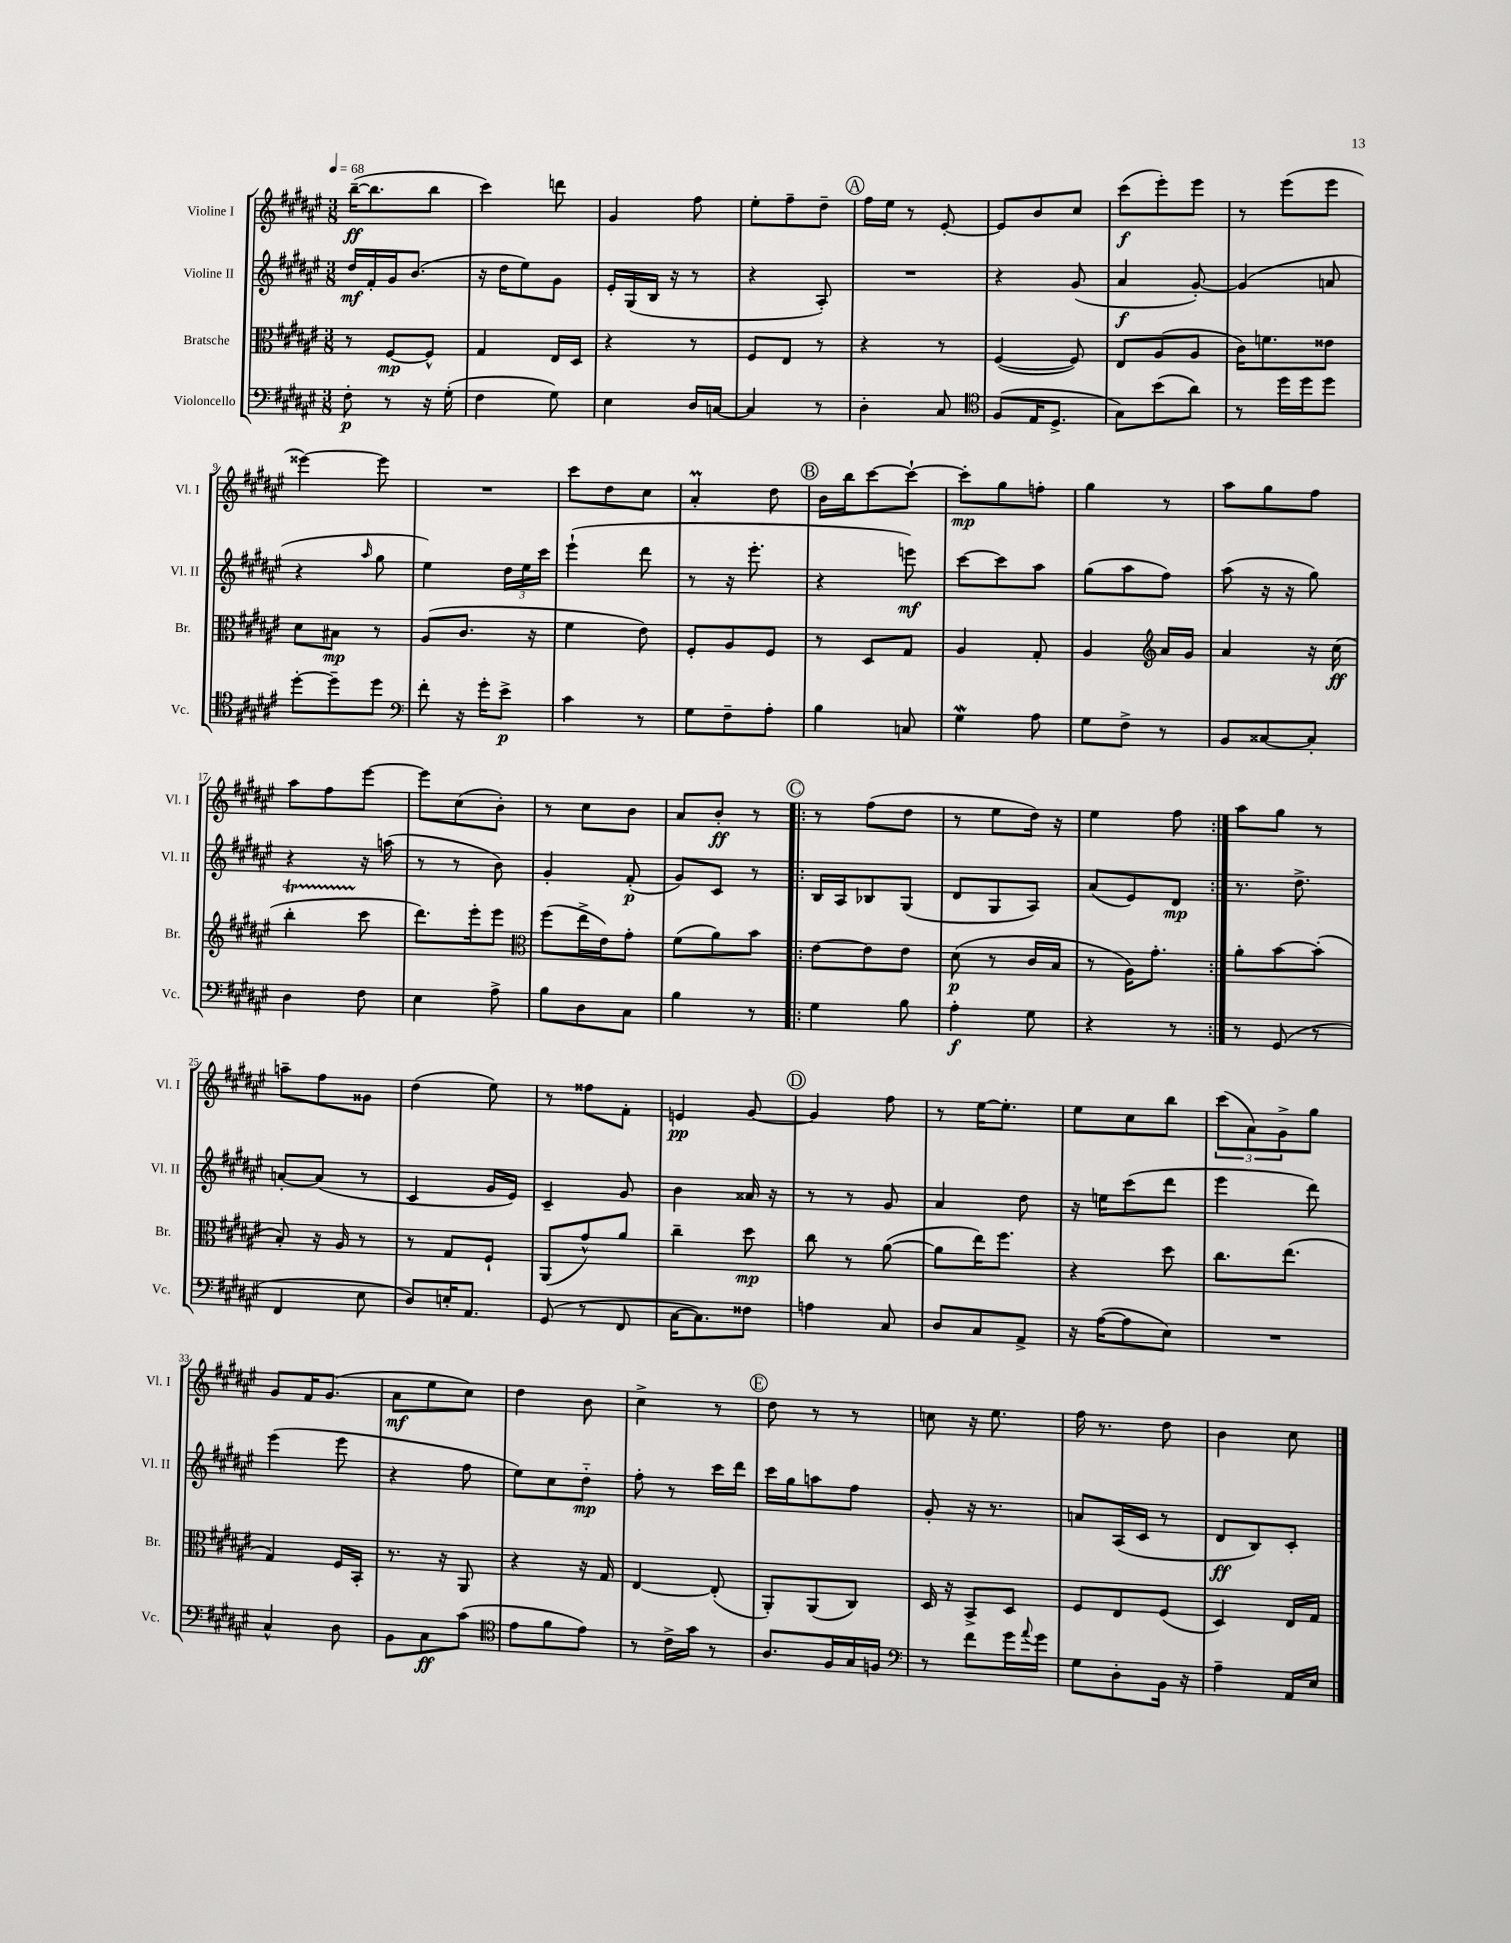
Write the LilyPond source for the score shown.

<<
\new StaffGroup <<
\new Staff = "s0" \with { instrumentName = "Violine I" shortInstrumentName = "Vl. I" } {
    \clef treble \key fis \major \numericTimeSignature \time 3/8 \tempo 4 = 68
    b''16~--\ff( b''8. b''8 |
    cis'''4) d'''8 |
    gis'4 fis''8 |
    eis''8-. fis''8-- dis''8-- |
    \mark \markup { \circle "A" } fis''16 eis''16 r8 eis'8~-. |
    eis'8 b'8 cis''8 |
    cis'''8\f( eis'''8-.) eis'''8 |
    r8 eis'''8( eis'''8 |
    eisis'''4~) eisis'''8 |
    R4. |
    cis'''8 dis''8 cis''8 |
    ais'4-.\prall dis''8 |
    \mark \markup { \circle "B" } b'16 b''16 cis'''8~ cis'''8~-! |
    cis'''8-.\mp gis''8 f''8-. |
    gis''4 r8 |
    ais''8 gis''8 fis''8 |
    ais''8 fis''8 eis'''8~ |
    eis'''8 cis''8( b'8-.) |
    r8 cis''8 b'8 |
    ais'8 b'8-.\ff r8 |
    \repeat volta 2 { \mark \markup { \circle "C" } r8 fis''8( dis''8 |
    r8 eis''8 dis''16) r16 |
    eis''4 fis''8 | }
    ais''8 gis''8 r8 |
    a''8-- fis''8 gisis'8 |
    dis''4( eis''8) |
    r8 fisis''8 fis'8-. |
    e'4\pp gis'8~ |
    \mark \markup { \circle "D" } gis'4 fis''8 |
    r8 eis''16~ eis''8.-. |
    eis''8 cis''8 b''8 |
    \tuplet 3/2 { cis'''8( ais'8) gis'8-> } gis''8 |
    gis'8 fis'16 gis'8.( |
    ais'8\mf eis''8 cis''8) |
    dis''4 b'8 |
    cis''4-> r8 |
    \mark \markup { \circle "E" } dis''8 r8 r8 |
    c''8 r16 eis''8. |
    fis''16 r8. dis''8 |
    b'4 cis''8 \bar "|." |
}
\new Staff = "s1" \with { instrumentName = "Violine II" shortInstrumentName = "Vl. II" } {
    \clef treble \key fis \major \numericTimeSignature \time 3/8
    dis''16\mf fis'16-. gis'16 b'8.( |
    r16 dis''16 eis''8) gis'8 |
    eis'16-. gis16( b16 r16 r8 |
    r4 ais8-.) |
    \mark \markup { \circle "A" } R4. |
    r4 gis'8( |
    ais'4\f gis'8~-.) |
    gis'4( a'8 |
    r4 \grace { ais''16 } gis''8 |
    eis''4) \tuplet 3/2 { dis''16 eis''16 cis'''16 } |
    eis'''4-!( dis'''8 |
    r8 r16 eis'''8.-. |
    \mark \markup { \circle "B" } r4 e'''8\mf) |
    cis'''8~ cis'''8 ais''8 |
    gis''8( ais''8 fis''8) |
    ais''8( r16 r16 gis''8) |
    r4 r16 a''16( |
    r8 r8 b'8) |
    gis'4-. fis'8-.\p( |
    gis'8) cis'8 r8 |
    \repeat volta 2 { \mark \markup { \circle "C" } b16 ais16 bes8 gis8( |
    dis'8 gis8 ais8) |
    ais'8( eis'8) dis'8\mp | }
    r8. dis''8.-> |
    a'8~-. a'8( r8 |
    cis'4 gis'16 eis'16) |
    cis'4-- gis'8 |
    b'4 aisis'16 r16 |
    \mark \markup { \circle "D" } r8 r8 gis'8 |
    ais'4 dis''8 |
    r16 e''16 cis'''8( dis'''8 |
    eis'''4 dis'''8) |
    eis'''4( eis'''8 |
    r4 fis''8 |
    eis''8) cis''8 dis''8-_\mp |
    fis''8-. r8 cis'''16 dis'''16 |
    \mark \markup { \circle "E" } cis'''16 gis''16 a''8 fis''8 |
    gis'8-. r16 r8. |
    a'8 ais16( cis'16 r8 |
    dis'8\ff b8) cis'8-. \bar "|." |
}
\new Staff = "s2" \with { instrumentName = "Bratsche" shortInstrumentName = "Br." } {
    \clef alto \key fis \major \numericTimeSignature \time 3/8
    r8 fis8~\mp fis8-^ |
    gis4 eis16 dis16 |
    r4 r8 |
    fis8 eis8 r8 |
    \mark \markup { \circle "A" } r4 r8 |
    fis4~( fis8) |
    eis8 ais8( ais8 |
    cis'16) f'8. eisis'8 |
    dis'8 bis8\mp r8 |
    ais8( cis'8. r16 |
    fis'4 eis'8) |
    fis8-. ais8 fis8 |
    \mark \markup { \circle "B" } r8 dis8 gis8 |
    ais4 gis8-. |
    ais4 \clef treble ais'16 gis'16 |
    ais'4 r16 cis''16\ff( |
    b''4-.\startTrillSpan cis'''8\stopTrillSpan |
    dis'''8.) eis'''16-. eis'''8 |
    \clef alto fis''8( eis''16-> eis'16) gis'8-. |
    fis'8( ais'8) b'8 |
    \repeat volta 2 { \mark \markup { \circle "C" } eis'8~ eis'8 eis'8 |
    dis'8\p( r8 cis'16 b16 |
    r8 ais16) gis'8.-. | }
    ais'8-. b'8~ b'8-.( |
    b8-.) r16 ais16 r8 |
    r8 gis8 fis8-! |
    ais,8( gis'8-^) ais'8 |
    cis''4-- dis''8\mp |
    \mark \markup { \circle "D" } cis''8 r8 ais'8~( |
    ais'8 eis''16) fis''8. |
    r4 dis''8 |
    cis''8. eis''8.( |
    gis4) fis16 b,16-. |
    r8. r16 ais,8 |
    r4 r16 gis16 |
    eis4~ eis8-.( |
    \mark \markup { \circle "E" } ais,8-.) ais,8( cis8) |
    dis16 r16 b,8-> dis8 |
    fis8 eis8 fis8( |
    dis4) eis16 gis16 \bar "|." |
}
\new Staff = "s3" \with { instrumentName = "Violoncello" shortInstrumentName = "Vc." } {
    \clef bass \key fis \major \numericTimeSignature \time 3/8
    fis8-.\p r8 r16 gis16-.( |
    fis4 gis8) |
    eis4 dis16 c16~ |
    c4 r8 |
    \mark \markup { \circle "A" } dis4-. cis8 |
    \clef tenor fis8( eis16 dis8.-> |
    gis8) b'8( ais'8) |
    r8 dis''16 dis''16 dis''8 |
    dis''8~-. dis''8-- dis''8 |
    \clef bass fis'8-. r16 gis'16-. eis'8->\p |
    cis'4 r8 |
    gis8 fis8-- ais8-. |
    \mark \markup { \circle "B" } b4 c8 |
    gis4\mordent ais8 |
    gis8 fis8-> r8 |
    b,8 cisis8~ cisis8-. |
    dis4 fis8 |
    eis4 ais8-> |
    b8 dis8 cis8 |
    b4 r8 |
    \repeat volta 2 { \mark \markup { \circle "C" } gis4 b8 |
    ais4-.\f gis8 |
    r4 r8 | }
    r8 gis,8( r8 |
    fis,4 eis8 |
    dis8) e16-. ais,8. |
    gis,8( r8 fis,8 |
    cis16~ cis8.) fisis8 |
    \mark \markup { \circle "D" } a4 cis8 |
    dis8 cis8 ais,8-> |
    r16 ais16~( ais8 eis8) |
    R4. |
    cis4-^ dis8 |
    b,8 cis8\ff cis'8( |
    \clef tenor eis'8 fis'8 eis'8) |
    r8 cis'16-> gis'16 r8 |
    \mark \markup { \circle "E" } ais8. fis16 gis16 f16 |
    \clef bass r8 fis'8 gis'16 \appoggiatura { ais'8 } gis'16 |
    gis8 dis8-. b,16 r16 |
    ais4-- ais,16 eis16 \bar "|." |
}
>>
>>
